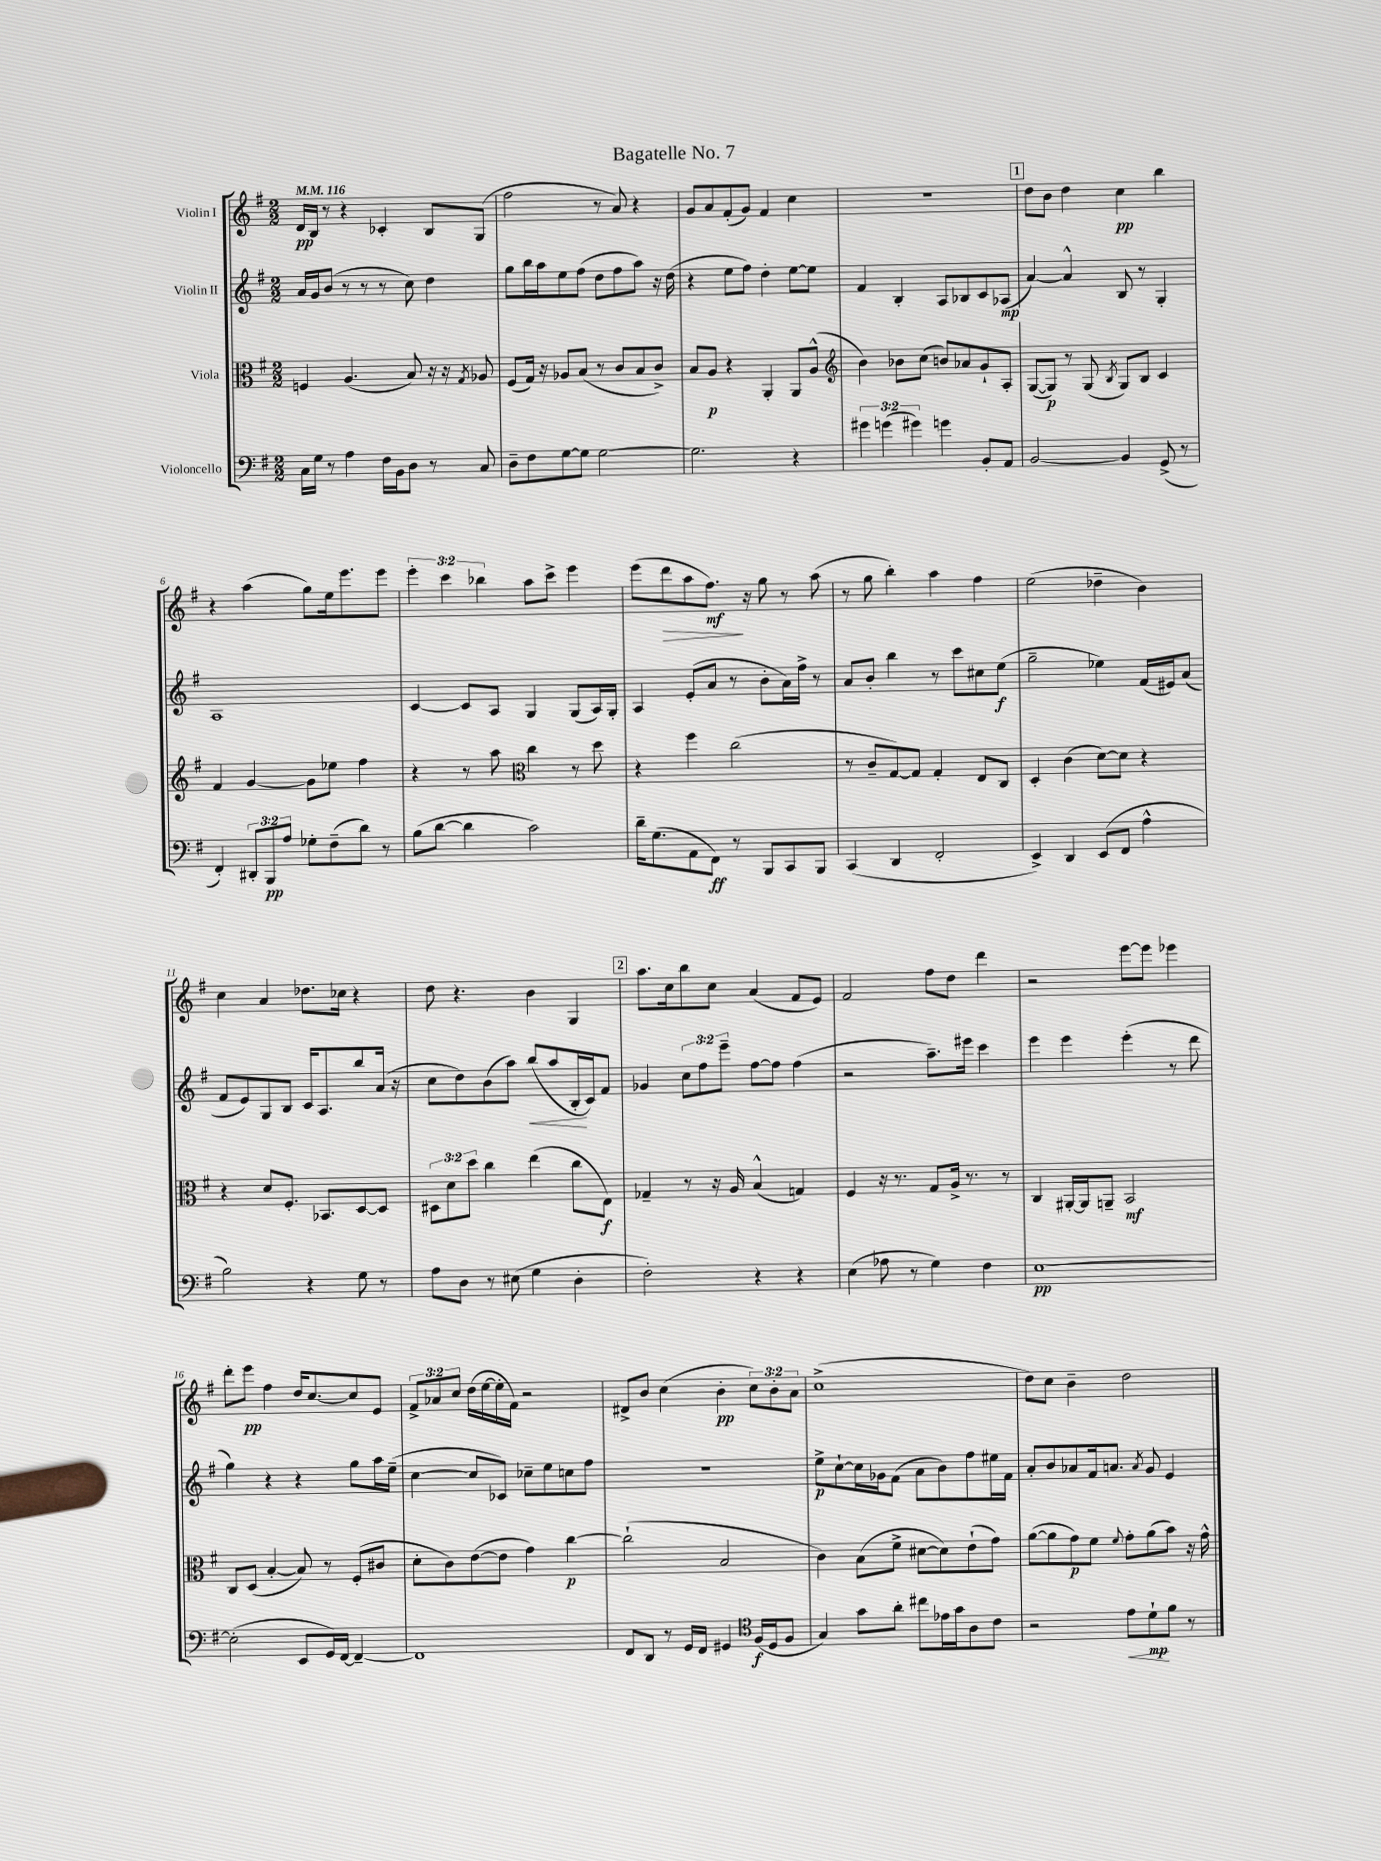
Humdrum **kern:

**kern	**kern	**kern	**kern
*staff4	*staff3	*staff2	*staff1
*clefF4	*clefC3	*clefG2	*clefG2
*k[f#]	*k[f#]	*k[f#]	*k[f#]
*M2/2	*M2/2	*M2/2	*M2/2
*MM116	*MM116	*MM116	*MM116
16C\LL	4F/	16a/LL	16d/LL
16G\JJ	.	16g/J	16B/JJ
8r	.	(8b/J	8r
4A\	(4.A/	8r	4r
.	.	8r	.
16F#\LL	.	8r	4c-'/
16BB\J	.	.	.
8D\J	8B/)	8cc\)	.
8r	16r	4dd\	8B/L
.	16r	.	.
.	8qG/	.	.
8C/	8A-/	.	(8G/J
=	=	=	=
8D~\L	(8F#/L	8gg\L	2ff#\
8F#\	16G/Jk)	16bb\L	.
.	16r	16aa\J	.
[8G\	8A-/L	8ee\	.
8G\]J	(8B/J	(8ff#\J	.
[2G\	8r	8dd\L	8r
.	8c/L	8ff#\	8a/)
.	8B/	8aa\J)	4r
.	8c^/J)	16r	.
.	.	(16dd\	.
=	=	=	=
2.G\]	8B/L	4r	8g/L
.	8A/J	.	8a/
.	4r	8ee\L	(8f#'/
.	.	8ff#\J)	8g/J)
.	4AA'/	4dd'\	4f#/
4r	8AA/L	[8ee\L	4cc\
.	(8A^^/J	8ee\]J	.
=	=	=	=
*	*clefG2	*	*
6g#\	4b\)	4f#/	1r
(6g\	.	.	.
.	8b-\L	4B'/	.
6g#\)	.	.	.
.	(8cc\J	.	.
4g\	8b/L)	8A/L	.
.	8a-/	8B-/	.
8BB'/L	8g`/	8c/	.
8AA/J	8A'/J	(8A-/J	.
=	=	=	=
[2BB/	([8G/L	[4a/)	8dd\L
.	8G/]J)	.	8b\J
.	8r	4a^^/]	4dd\
.	(8G/	.	.
.	8qB/	.	.
4BB/]	8G/L)	8B/	4cc\
.	8B/J	8r	.
(8GG^/	4c/	4G'/	4bb\
8r	.	.	.
=	=	=	=
4FF#'/)	4f#/	1A	4r
12DD#'/L	[4g/	.	(4aa\
12BBB/	.	.	.
12A/J	.	.	.
8G-'\L	8g\]L	.	8gg\L)
(8F#~\	8ee-\J	.	16ee\k
.	.	.	8.eee\
8d\J)	4ff#\	.	.
8r	.	.	8eee\J
=	=	=	=
(8B\L	4r	[4c/	6eee'\
[8d\J	.	.	.
.	.	.	6ccc\
4d\]	8r	8c/]L	.
.	.	.	6bb-\
.	8aa\	8A/J	.
*	*clefC3	*	*
2c\)	4cc\	4G/	8aa\L
.	.	.	8ccc^\J
.	8r	(8G/L	4eee\
.	8dd\	16A/L)	.
.	.	16G'/JJ	.
=	=	=	=
16d~\LK	4r	4A/	(8eee\L
(8.G\	.	.	.
.	.	.	8ddd\
8AA\	4ff#\	(8e'/L	8aa\
8FF#\J)	.	8a/J	8.ff#\J)
8r	(2cc\	8r	.
.	.	.	16r
8BBB/L	.	8b'\L	8gg\
8CC/	.	16a\L)	8r
.	.	16ff#^\JJ	.
8BBB/J	.	8r	(8aa\
=	=	=	=
(4CC/	8r	8a/L	8r
.	8c~/L	8b'/J	8gg\
4DD/	[8G/)	4bb\	4bb'\)
.	8G/]J	.	.
2FF#'/	4G'/	8r	4aa\
.	.	8ccc\L	.
.	8E/L	8cc#\	4ff#\
.	8C/J	(8ee\J	.
=	=	=	=
4EE^/)	4D'/	2gg~\	(2ee\
4DD/	(4c\	.	.
(8EE/L	[8d\L)	4ee-\)	4dd-~\
8FF#/J	8d\]J	.	.
4A^^\	4r	(16f#/LL	4b\)
.	.	16e#/J)	.
.	.	(8a/J	.
=	=	=	=
2B\)	4r	8f#/L	4cc\
.	.	8e/)	.
.	8d/L	8G/	4a/
.	8.F#'/J	8B/J	.
4r	.	16c/LK	8.dd-\L
.	8.BB-/L	8.A/	.
.	.	.	16cc-\Jk
8G\	[8D/	8bb/	4r
8r	8D/]J	(16a/Jk	.
.	.	16r	.
=	=	=	=
8A\L	12D#\L	8cc\L	8dd\
.	12d\	.	.
8D\J	.	8dd\)	4.r
.	12dd\J	.	.
8r	4cc\	(8b\	.
(8E#\	.	8aa\J)	.
4G\	(4ee\	(8bb/L	4b\
.	.	8aa/	.
4D'\	8cc\L	16B'/L	4G/
.	.	16c/J)	.
.	8E\J)	8f#/J	.
=	=	=	=
2F#'\)	4G-~/	4g-/	8.aa\L
.	.	.	16cc\k
.	8r	12cc\L	8bb\
.	.	12ff#\	.
.	16r	.	8cc\J
.	.	12eee~\J	.
.	16A/	.	.
4r	(4B^^/	[8ff#\L	(4a/
.	.	8ff#\]J	.
4r	4G/)	(4ff#\	8f#/L
.	.	.	8e/J)
=	=	=	=
(4E\	4F#/	2r	2f#/
8A-\	16r	.	.
.	8.r	.	.
8r	.	.	.
4G\)	8G/L	8.aa~\L)	8ff#\L
.	16A^/Jk	.	8dd\J
.	8.r	16eee#\Jk	.
4F#\	.	4ccc\	4ddd\
.	8r	.	.
=	=	=	=
[1E	4C/	4eee\	2r
.	[16AA#'/LL	4eee\	.
.	16AA#/]J	.	.
.	8AA~/J	.	.
.	2BB/	(4eee'\	[8eee\L
.	.	.	8eee\]J
.	.	8r	4eee-\
.	.	8ddd\	.
=	=	=	=
(2E'\]	8C/L	4gg\)	8ddd'\L
.	(8D/J	.	8eee\J
.	[4B'/	4r	4ff#\
8EE/L	8B/])	4r	16dd/LK
.	.	.	[8.cc/
16GG/L)	8r	.	.
[16FF#/JJ	.	.	.
4FF#~/_	(8F#'/L	8gg\L	8cc/]
.	8c#/J	16aa\L	8e/J
.	.	(16ee~\JJ	.
=	=	=	=
1FF#]	8d'\L	[4cc\	12f#^/L
.	.	.	12a-/
.	8c\)	.	.
.	.	.	12cc/J
.	([8e\	8cc/]L	(16dd\LL
.	.	.	[16ee\
.	8e\]J	8c-/J)	16ee'\]
.	.	.	16f#\JJ)
.	4g\)	8cc-~\L	2r
.	.	8ee\	.
.	[4cc\	8cc\	.
.	.	8ff#\J	.
=	=	=	=
8FF#/L	(2cc`\]	1r	8d#^/L
8DD/J	.	.	8b/J
8r	.	.	(4cc\
16GG/LL	.	.	.
16FF#/JJ	.	.	.
4GG#/	2B/	.	4b'\
*clefC4	*	*	*
(16F#/LL	.	.	12cc\L)
16D/J	.	.	.
.	.	.	12b'\
8F#/J	.	.	.
.	.	.	12a\J
=	=	=	=
4G/)	4c\)	8ee^\L	(1cc^
.	.	[8cc`\	.
8g\L	(8B\L	16cc\]L	.
.	.	16g-\J	.
8a'\J	8f#^\J	(8f#\J	.
8cc#\L	[8d#\L	8a\L	.
16e-\L	8d#\])	8b\)	.
16g\J	.	.	.
8A\	(8e`\	8ff#\	.
8c\J	8g\J)	16ee#\L	.
.	.	16f#\JJ	.
=	=	=	=
2r	([8a\L	8a'/L	8dd\L)
.	8a\]	8b/	8cc\J
.	8g\)	8a-/	4b~\
.	8f#\J	16f#/k	.
.	.	8.a/J	.
.	8qqf#/	.	.
8e\L	8g'\L	.	2dd\
.	.	8qa/	.
8d`\	(8a\	8g/	.
8f#\J	8b\J)	4e/	.
8r	16r	.	.
.	16g^^\	.	.
==	==	==	==
*-	*-	*-	*-
